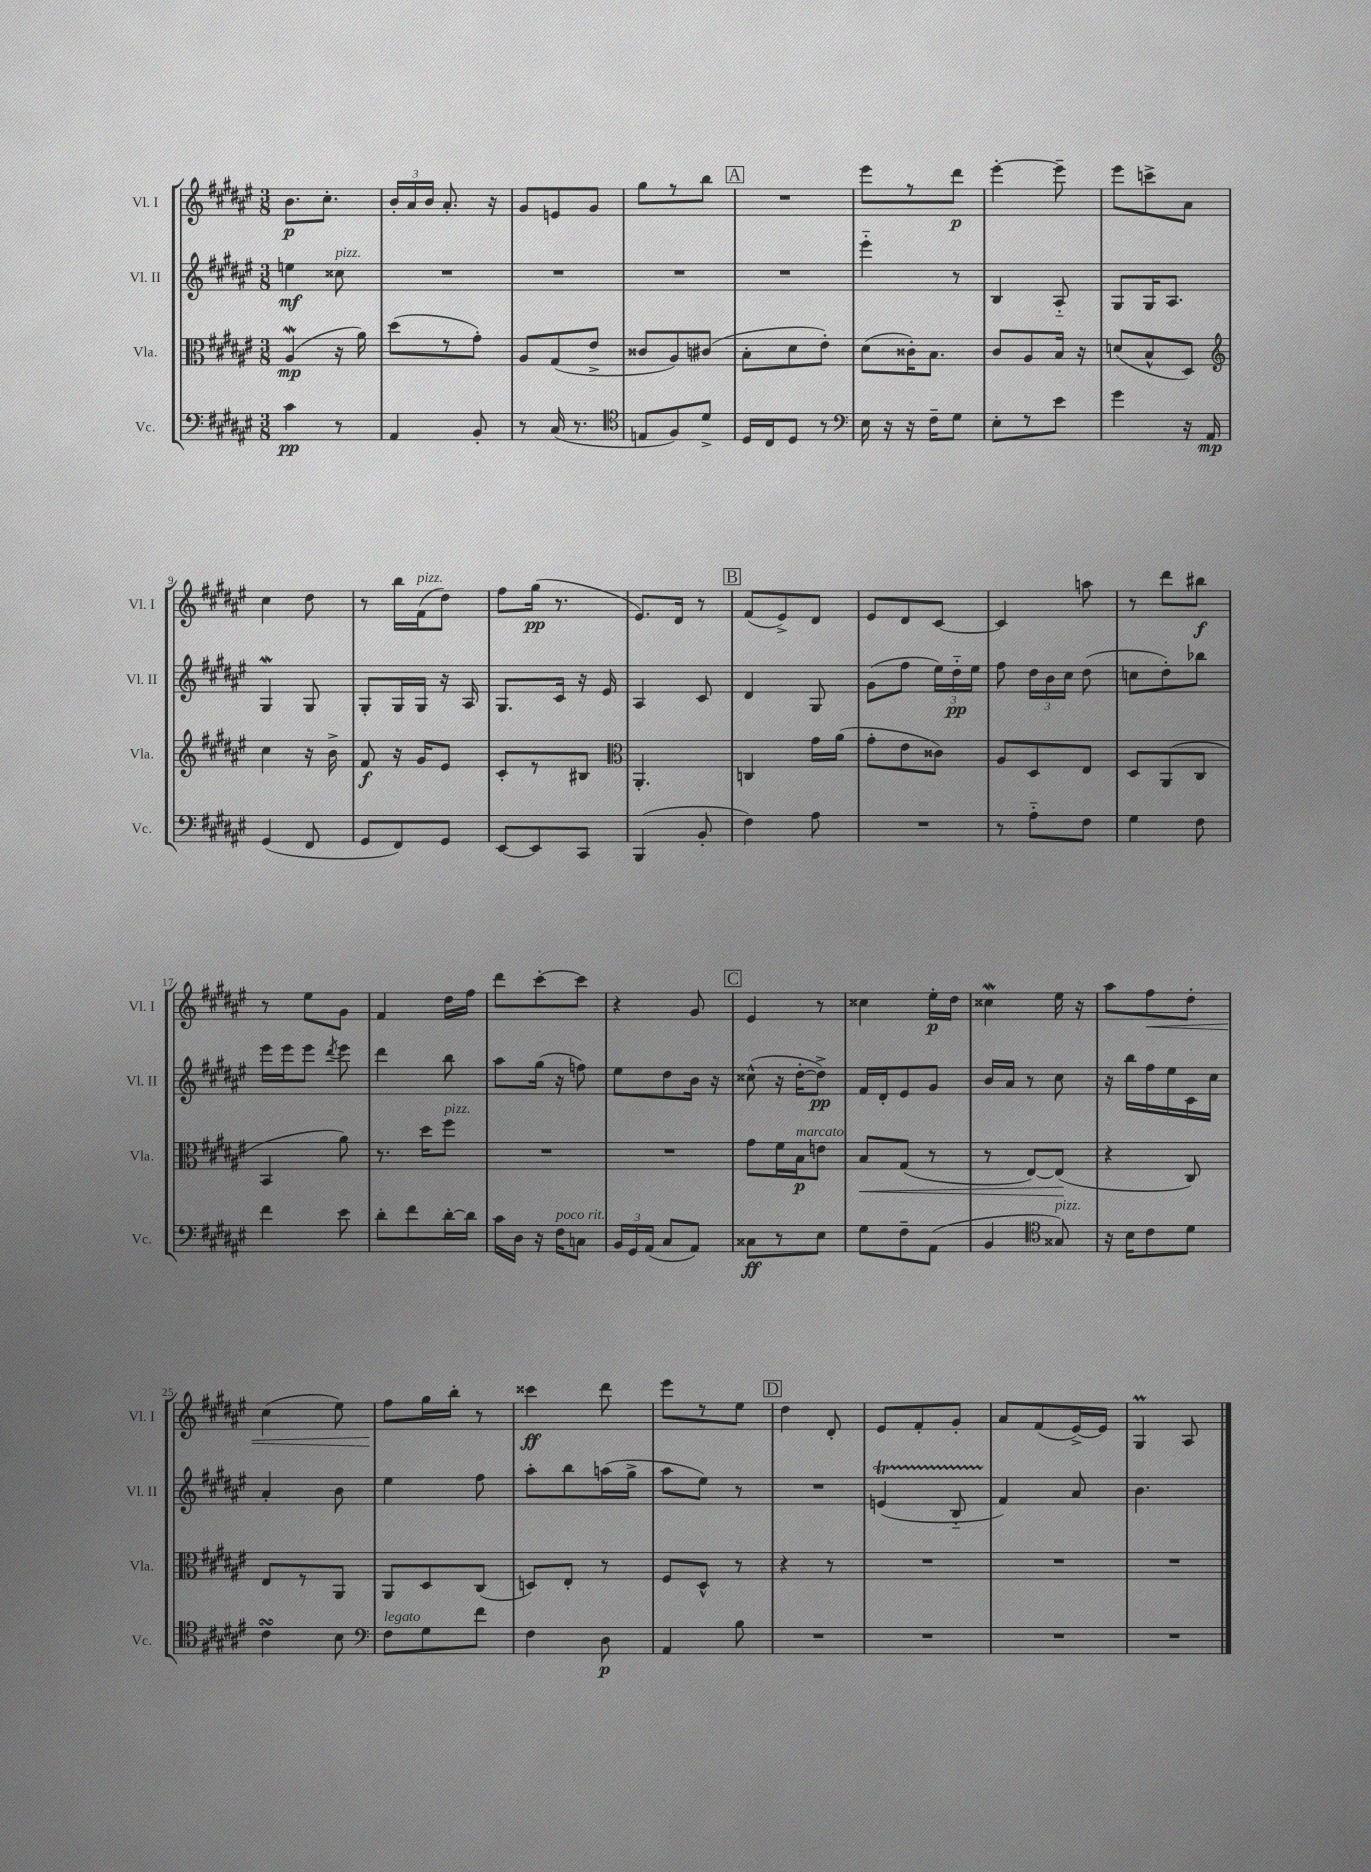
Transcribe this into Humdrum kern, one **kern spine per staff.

**kern	**dynam	**kern	**dynam	**kern	**dynam	**kern	**dynam
*part4	*part4	*part3	*part3	*part2	*part2	*part1	*part1
*staff4	*staff4	*staff3	*staff3	*staff2	*staff2	*staff1	*staff1
*I"Vc.	*	*I"Vla.	*	*I"Vl. II	*	*I"Vl. I	*
*I'Vc.	*	*I'Vla.	*	*I'Vl. II	*	*I'Vl. I	*
*clefF4	*	*clefC3	*	*clefG2	*	*clefG2	*
*k[f#c#g#d#a#e#]	*	*k[f#c#g#d#a#e#]	*	*k[f#c#g#d#a#e#]	*	*k[f#c#g#d#a#e#]	*
*M3/8	*	*M3/8	*	*M3/8	*	*M3/8	*
=1	=1	=1	=1	=1	=1	=1	=1
4c#\	pp	(4A#W/	mp	4een\	mf	8.b\L	p
.	.	.	.	.	.	8.cc#'\J	.
!	!	!	!	!LO:TX:a:i:t=pizz.	!	!	!
8r	.	16r	.	8cc##X\	.	.	.
.	.	16a#\)	.	.	.	.	.
=2	=2	=2	=2	=2	=2	=2	=2
4AA#/	.	(8dd#\L	.	4.r	.	24b'/LL	.
.	.	.	.	.	.	24a#/	.
.	.	.	.	.	.	24b/JJ	.
.	.	8r	.	.	.	8.a#'/	.
8BB'/	.	8g#'\J)	.	.	.	.	.
.	.	.	.	.	.	16r	.
=3	=3	=3	=3	=3	=3	=3	=3
8r	.	8A#/L	.	4.r	.	8g#/L	.
(16C#/	.	(8G#/	.	.	.	8en/	.
8.r	.	.	.	.	.	.	.
.	.	8e#^/J	.	.	.	8g#/J	.
=4	=4	=4	=4	=4	=4	=4	=4
*clefC4	*	*	*	*	*	*	*
8En/L	.	8c##X/L	.	4.r	.	8gg#\L	.
8F#/)	.	8A#/)	.	.	.	8r	.
8d#^/J	.	(8c#X/J	.	.	.	8bb\J	.
!!LO:REH:place=s1:t=A
=5	=5	=5	=5	=5	=5	=5	=5
16D#/LL	.	8B'\L	.	4.r	.	4.r	.
16C#/J	.	.	.	.	.	.	.
8D#/J	.	8d#\	.	.	.	.	.
8r	.	8e#'\J)	.	.	.	.	.
=6	=6	=6	=6	=6	=6	=6	=6
*clefF4	*	*	*	*	*	*	*
16E#\	.	(8d#\L	.	4eee#\	.	8eee#\L	.
16r	.	.	.	.	.	.	.
16r	.	16c##X'\K)	.	.	.	8r	.
16F#~\KL	.	8.B\J	.	.	.	.	.
8G#\J	.	.	.	8r	.	8ddd#\J	p
=7	=7	=7	=7	=7	=7	=7	=7
8E#'\L	.	8c#/L	.	4B/	.	[4eee#'\	.
8r	.	8A#/	.	.	.	.	.
8e#\J	.	16B/Jk	.	8A#/	.	8eee#~\]	.
.	.	16r	.	.	.	.	.
=8	=8	=8	=8	=8	=8	=8	=8
4g#\	.	(8dn/L	.	8G#/L	.	8eee#\L	.
.	.	8B^^/	.	16G#/K	.	8cccn^\	.
.	.	.	.	8.A#/J	.	.	.
16r	.	8D#/J)	.	.	.	8a#\J	.
16AA#/	mp	.	.	.	.	.	.
!!LO:LB:g=z
=9	=9	=9	=9	=9	=9	=9	=9
*	*	*clefG2	*	*	*	*	*
(4GG#/	.	4cc#\	.	4G#W/	.	4cc#\	.
8FF#/	.	16r	.	8G#/	.	8dd#\	.
.	.	16b^\	.	.	.	.	.
=10	=10	=10	=10	=10	=10	=10	=10
8GG#/L	.	8f#/	f	8G#'/L	.	8r	.
8FF#/)	.	16r	.	16G#/L	.	16bb\LL	.
!	!	!	!	!	!	!LO:TX:a:i:t=pizz.	!
.	.	16g#/KL	.	16G#/JJ	.	(16f#\J	.
8GG#/J	.	8e#/J	.	16r	.	8dd#\J)	.
.	.	.	.	16A#/	.	.	.
=11	=11	=11	=11	=11	=11	=11	=11
[8EE#/L	.	8c#'/L	.	8.G#/L	.	8ff#\L	.
8EE#/]	.	8r	.	.	.	(16gg#\Jk	pp
.	.	.	.	16c#/Jk	.	8.r	.
8CC#/J	.	8B#X/J	.	16r	.	.	.
.	.	.	.	16e#/	.	.	.
=12	=12	=12	=12	=12	=12	=12	=12
*	*	*clefC3	*	*	*	*	*
(4BBB/	.	4.AA#'/	.	4A#/	.	8.e#/L)	.
.	.	.	.	.	.	16d#/Jk	.
8BB'/	.	.	.	8c#/	.	8r	.
!!LO:REH:place=s1:t=B
=13	=13	=13	=13	=13	=13	=13	=13
4F#\)	.	4Cn/	.	4d#/	.	(8f#/L	.
.	.	.	.	.	.	8e#^/)	.
8A#\	.	16g#\LL	.	8G#/	.	8d#/J	.
.	.	(16a#\JJ	.	.	.	.	.
=14	=14	=14	=14	=14	=14	=14	=14
4.r	.	8g#'\L	.	(8g#\L	.	8e#/L	.
.	.	8e#\	.	8ff#\J	.	8d#/	.
.	.	8c##X\J)	.	24ee#\LL)	.	[8c#/J	.
.	.	.	.	24dd#\	pp	.	.
.	.	.	.	24ee#\JJ	.	.	.
=15	=15	=15	=15	=15	=15	=15	=15
8r	.	8A#/L	.	8ff#\	.	4c#/]	.
8A#\L	.	8D#/	.	24dd#\LL	.	.	.
.	.	.	.	24b\	.	.	.
.	.	.	.	24cc#\JJ	.	.	.
8F#\J	.	8E#/J	.	(8dd#\	.	8aan\	.
=16	=16	=16	=16	=16	=16	=16	=16
4G#\	.	8D#/L	.	8ccn\L	.	8r	.
.	.	(8AA#/	.	8dd#'\)	.	8ddd#\L	.
8F#\	.	8C#/J	.	8bb-X\J	.	8bb#X\J	f
!!LO:LB:g=z
=17	=17	=17	=17	=17	=17	=17	=17
4f#\	.	4BB/	.	16eee#\LL	.	8r	.
.	.	.	.	16eee#\J	.	.	.
.	.	.	.	8eee#\J	.	8ee#\L	.
.	.	.	.	8qddd#/	.	.	.
8e#\	.	8a#\)	.	8eee#\	.	8g#\J	.
=18	=18	=18	=18	=18	=18	=18	=18
8d#'\L	.	8.r	.	4ddd#\	.	4f#/	.
8f#\	.	.	.	.	.	.	.
.	.	16dd#\KL	.	.	.	.	.
!	!	!LO:TX:a:i:t=pizz.	!	!	!	!	!
[16d#'\L	.	8ff#\J	.	8bb\	.	16dd#\LL	.
16d#\JJ]	.	.	.	.	.	16ff#\JJ	.
=19	=19	=19	=19	=19	=19	=19	=19
16c#\LL	.	4.r	.	8aa#\L	.	8ddd#\L	.
16D#\JJ	.	.	.	.	.	.	.
16r	.	.	.	(16gg#\Jk	.	[8ccc#'\	.
!LO:TX:a:i:t=poco rit.	!	!	!	!	!	!	!
16F#\KL	.	.	.	16r	.	.	.
8Cn\J	.	.	.	8ffn\)	.	8ccc#\J]	.
=20	=20	=20	=20	=20	=20	=20	=20
24BB/LL	.	4.r	.	8ee#\L	.	4r	.
24GG#/	.	.	.	.	.	.	.
(24AA#/JJ	.	.	.	.	.	.	.
8C#/L	.	.	.	8dd#\	.	.	.
8AA#/J)	.	.	.	16b\Jk	.	8g#/	.
.	.	.	.	16r	.	.	.
!!LO:REH:place=s1:t=C
=21	=21	=21	=21	=21	=21	=21	=21
8C##X\L	ff	8g#\L	.	(8cc##X^^\	.	4e#/	.
8r	.	16f#\L	.	16r	.	.	.
!	!	!LO:TX:a:i:t=marcato	!	!	!	!	!
.	.	16B\J	p	[16dd#'\KL	.	.	.
8E#\J	.	8en\J	.	8dd#^\J])	pp	8r	.
=22	=22	=22	=22	=22	=22	=22	=22
!	!	!	!LO:HP:b	!	!	!	!
8G#\L	.	8B/L	<	16f#/LL	.	4cc##X\	.
.	.	.	.	16d#'/J	.	.	.
8F#~\	.	(8G#/J	.	8e#/	.	.	.
(8AA#\J	.	8r	.	8g#/J	.	16ee#'\LL	p
.	.	.	.	.	.	16dd#\JJ	.
=23	=23	=23	=23	=23	=23	=23	=23
4BB/	.	8r	.	16b/LL	.	4cc##XW\	.
.	.	.	.	16a#/JJ	.	.	.
.	.	[8E#/L)	.	8r	.	.	.
*clefC4	*	*	*	*	*	*	*
!LO:TX:a:i:t=pizz.	!	!	!	!	!	!	!
8G##X/)	.	(8E#/J]	.	8cc#\	.	16ee#\	.
.	.	.	.	.	.	16r	.
.	.	.	[	.	.	.	.
=24	=24	=24	=24	=24	=24	=24	=24
16r	.	4r	.	16r	.	8aa#\L	.
16B\KL	.	.	.	16bb\LL	.	.	.
!	!	!	!	!	!	!	!LO:HP:b
8c#\	.	.	.	16ff#\	.	8ff#\	<
.	.	.	.	16ee#\	.	.	.
8d#\J	.	8C#/)	.	16c#\	.	8dd#'\J	.
.	.	.	.	16cc#\JJ	.	.	.
!!LO:LB:g=z
=25	=25	=25	=25	=25	=25	=25	=25
4c#sSSS\	.	8E#/L	.	4a#'/	.	(4cc#\	.
.	.	8r	.	.	.	.	.
8B\	.	8AA#/J	.	8b\	.	8ee#\)	.
=26	=26	=26	=26	=26	=26	=26	=26
*clefF4	*	*	*	*	*	*	*
!LO:TX:a:i:t=legato	!	!	!	!	!	!	!
8F#\L	.	8AA#/L	.	4ee#\	.	8ff#\L	.
8G#\	.	8D#/	.	.	.	16gg#\L	[
.	.	.	.	.	.	16bb'\JJ	.
8f#\J	.	(8C#/J	.	8ff#\	.	8r	.
=27	=27	=27	=27	=27	=27	=27	=27
4F#\	.	8Dn/L)	.	8aa#'\L	.	4ccc##X\	ff
.	.	8E#'/J	.	8bb\	.	.	.
8D#\	p	8r	.	(16aan\L	.	8ddd#\	.
.	.	.	.	16gg#^\JJ	.	.	.
=28	=28	=28	=28	=28	=28	=28	=28
4AA#/	.	8F#/L	.	8aa#\L	.	8eee#\L	.
.	.	8D#^^/J	.	8ee#\J)	.	8r	.
8B\	.	8r	.	8r	.	8ee#\J	.
!!LO:REH:place=s1:t=D
=29	=29	=29	=29	=29	=29	=29	=29
4.r	.	4r	.	4.r	.	4dd#\	.
.	.	8r	.	.	.	8d#'/	.
=30	=30	=30	=30	=30	=30	=30	=30
4.r	.	4.r	.	(4enT/	.	8e#/L	.
.	.	.	.	.	.	8f#'/	.
.	.	.	.	8BTTT/	.	8g#'/J	.
=31	=31	=31	=31	=31	=31	=31	=31
4.r	.	4.r	.	4f#/)	.	8a#/L	.
.	.	.	.	.	.	(8f#/	.
.	.	.	.	8a#/	.	[16e#^/L)	.
.	.	.	.	.	.	16e#/JJ]	.
=32	=32	=32	=32	=32	=32	=32	=32
4.r	.	4.r	.	4.b\	.	4G#M/	.
.	.	.	.	.	.	8A#/	.
==	==	==	==	==	==	==	==
*-	*-	*-	*-	*-	*-	*-	*-
